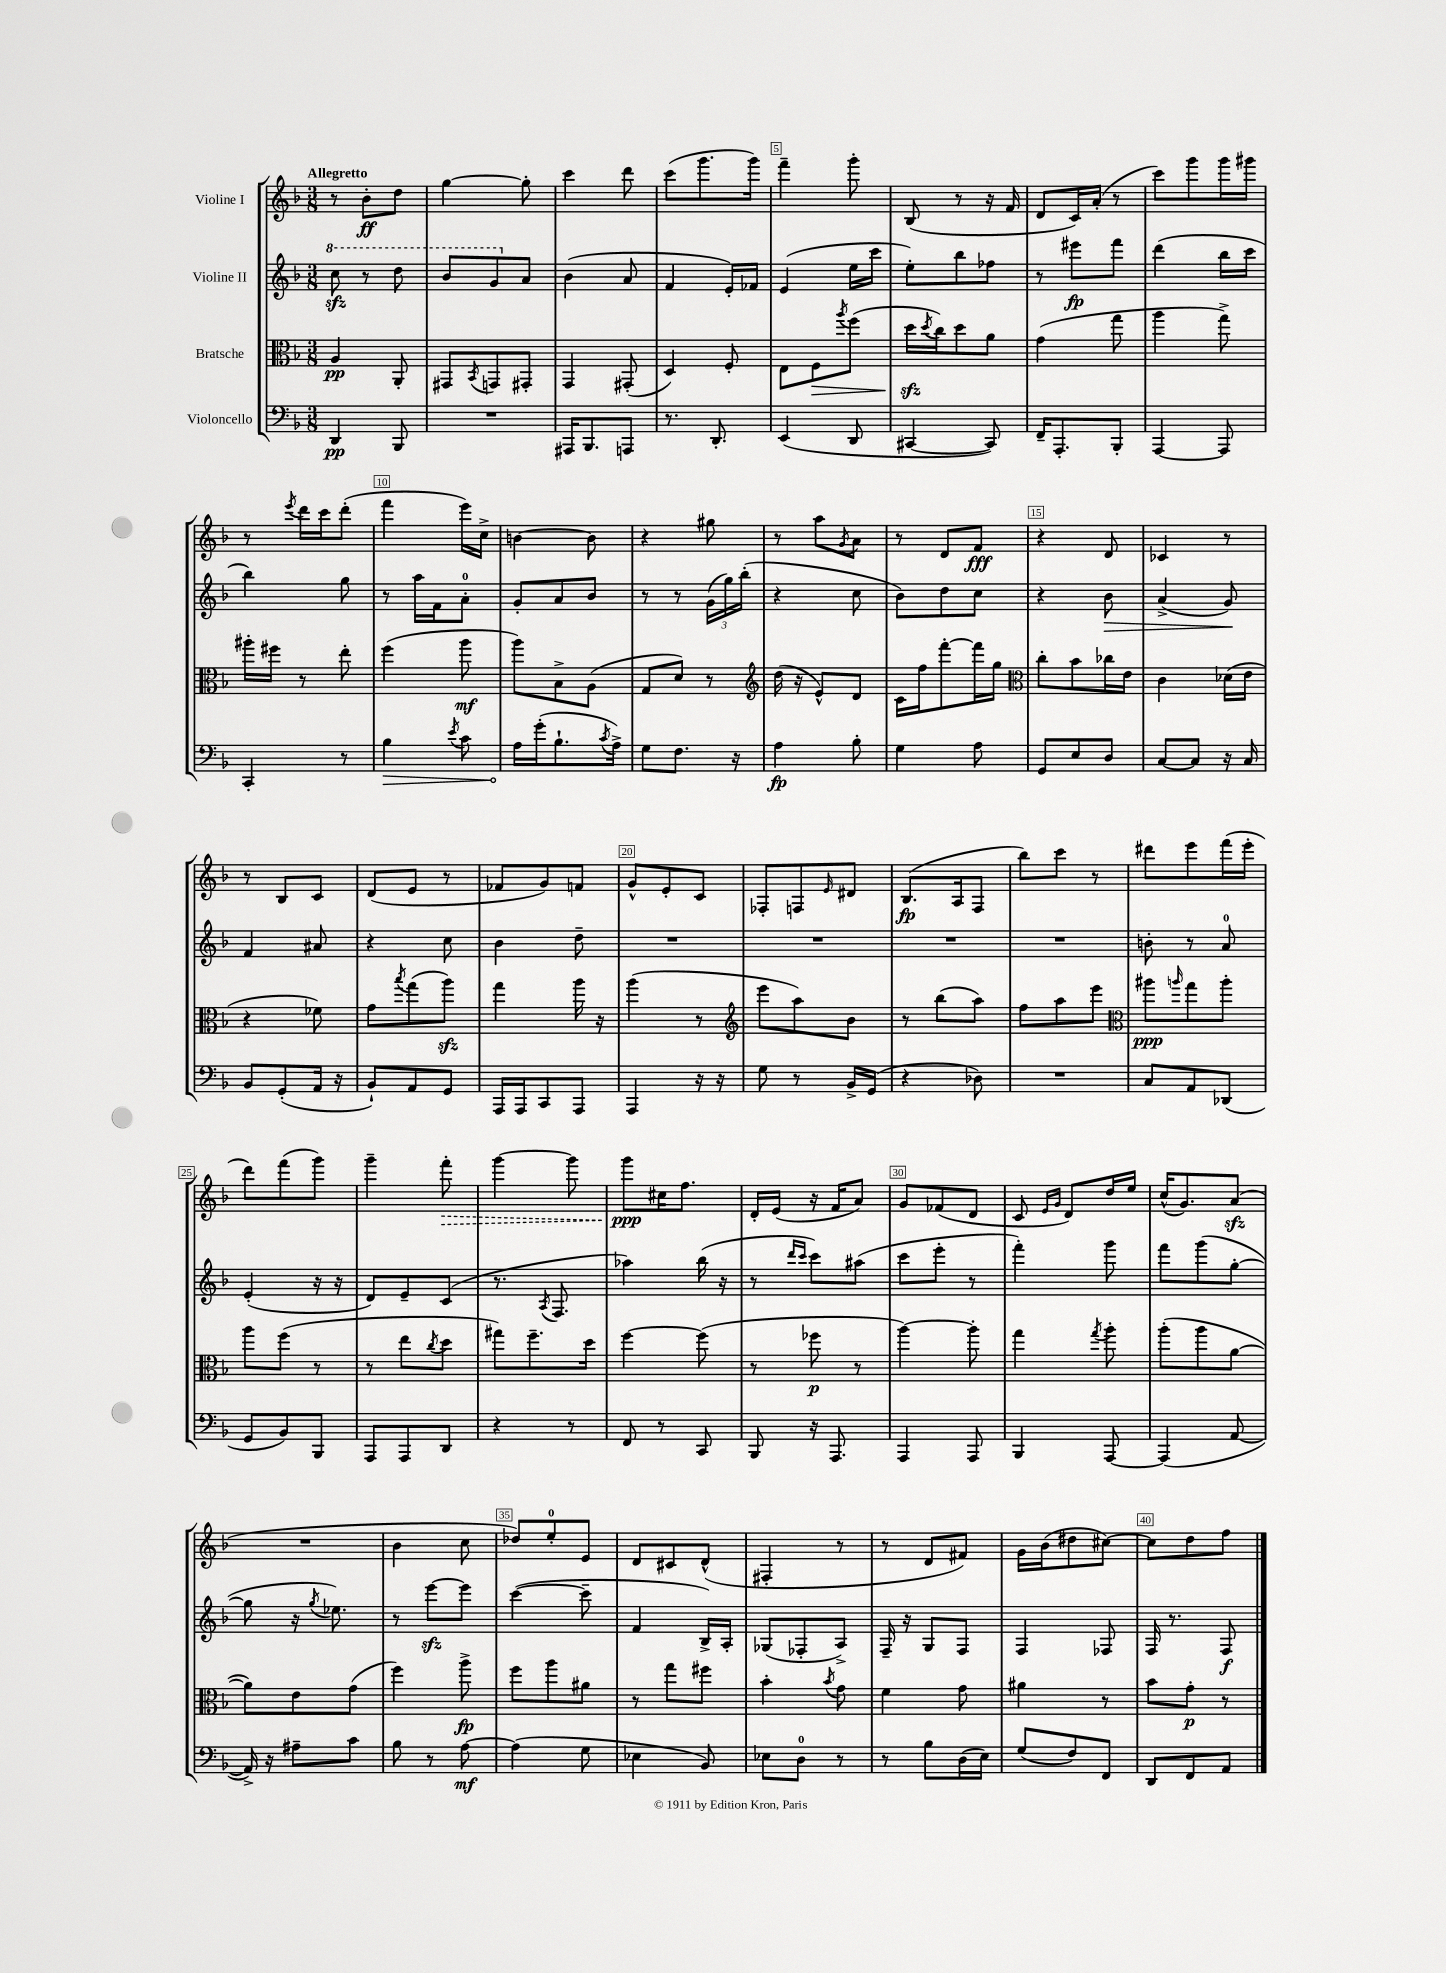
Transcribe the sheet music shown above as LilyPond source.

<<
\new StaffGroup <<
\new Staff = "s0" \with { instrumentName = "Violine I" } {
    \clef treble \key f \major \numericTimeSignature \time 3/8 \tempo "Allegretto"
    r8 bes'8-.\ff d''8 |
    g''4~ g''8-. |
    c'''4 d'''8 |
    c'''8( g'''8. g'''16) |
    f'''4-- g'''8-. |
    bes8( r8 r16 f'16 |
    d'8 c'16) a'16-.( r8 |
    c'''8) g'''8 g'''16 gis'''16 |
    r8 \acciaccatura { e'''8 } d'''16 c'''16 d'''8-.( |
    f'''4 e'''16) c''16-> |
    b'4~ b'8 |
    r4 gis''8 |
    r8 a''8 \acciaccatura { g'8 } a'8 |
    r8 d'8 f'8\fff |
    r4 d'8 |
    ces'4 r8 |
    r8 bes8 c'8 |
    d'8( e'8 r8 |
    fes'8 g'8) f'8 |
    g'8-^ e'8-. c'8 |
    fes8-. f8 \grace { e'16 } dis'8 |
    bes8.\fp( a16 f8 |
    bes''8) c'''8 r8 |
    dis'''8 e'''8 f'''16( e'''16-. |
    d'''8) f'''8( g'''8) |
    g'''4-- \once \override Hairpin.style = #'dashed-line f'''8-.\> |
    g'''4~ g'''8 |
    g'''8\ppp\! cis''16 f''8. |
    d'16-. e'16( r16 f'16 a'8) |
    g'8 fes'8( d'8 |
    c'8 \grace { e'16 g'16 } d'8) d''16 e''16 |
    c''16-^( g'8.) a'8\sfz( |
    R4. |
    bes'4 c''8 |
    des''8) e''8-0-. e'8 |
    d'8 cis'8 d'8-^( |
    fis4-. r8 |
    r8 d'8 fis'8) |
    g'16 bes'16( dis''8 cis''8~) |
    cis''8 d''8 f''8 \bar "|." |
}
\new Staff = "s1" \with { instrumentName = "Violine II" } {
    \clef treble \key f \major \numericTimeSignature \time 3/8
    \ottava #1 c'''8\sfz r8 d'''8 |
    bes''8 g''8 \ottava #0 a'8 |
    bes'4( a'8 |
    f'4 e'16-.) fes'16 |
    e'4( e''16 c'''16 |
    e''8-.) bes''8 fes''8 |
    r8 eis'''8\fp f'''8 |
    d'''4( bes''16 c'''16 |
    bes''4) g''8 |
    r8 a''16 f'16 a'8-0-. |
    g'8-. a'8 bes'8 |
    r8 r8 \tuplet 3/2 { g'16( g''16) bes''16-.( } |
    r4 c''8 |
    bes'8) d''8 c''8 |
    r4 bes'8\> |
    a'4->( g'8\!) |
    f'4 ais'8 |
    r4 c''8 |
    bes'4 d''8-- |
    R4. |
    R4. |
    R4. |
    R4. |
    b'8-. r8 a'8-0 |
    e'4-.( r16 r16 |
    d'8) e'8-- c'8( |
    r8. \acciaccatura { a8 } f8. |
    aes''4) bes''16( r16 |
    r8 \grace { d'''16 c'''16 } c'''8) ais''8( |
    c'''8 e'''8-. r8 |
    f'''4-.) g'''8 |
    f'''8 g'''8( g''8~-. |
    g''8 r16 \acciaccatura { g''8 } ees''8.) |
    r8 e'''8~\sfz e'''8 |
    c'''4~( c'''8-- |
    f'4 bes16->) a16-. |
    ges8( fes8-. a8->) |
    f16-- r16 g8 f8 |
    f4 fes8 |
    f16 r8. f8\f \bar "|." |
}
\new Staff = "s2" \with { instrumentName = "Bratsche" } {
    \clef alto \key f \major \numericTimeSignature \time 3/8
    a4\pp a,8-. |
    gis,8 \acciaccatura { bes,8 } g,8 gis,8-. |
    g,4 gis,8-.( |
    d4) f8-. |
    e8 f8\> \acciaccatura { a''8 } f''8( |
    d''16\sfz\! \acciaccatura { d''8 } c''16) d''8 a'8 |
    g'4( g''8 |
    a''4 g''8->) |
    ais''16-. fis''16 r8 e''8-. |
    f''4( a''8\mf |
    a''8) bes8-> a8( |
    g8 d'8) r8 |
    \clef treble d''16( r16 e'8-^) d'8 |
    c'16 f''16 f'''8~-. f'''16 g''16 |
    \clef alto c''8-. bes'8 ces''16 e'16 |
    c'4 des'16( e'16 |
    r4 fes'8) |
    g'8 \acciaccatura { bes''8 } g''8( a''8\sfz) |
    g''4 a''16 r16 |
    a''4( r8 |
    \clef treble e'''8 a''8) bes'8 |
    r8 bes''8( a''8) |
    f''8 a''8 e'''8 |
    \clef alto ais''8\ppp \grace { a''16 } g''8 a''8-. |
    a''8 f''8( r8 |
    r8 e''8 \acciaccatura { c''8 } d''8 |
    gis''8) f''8.-- d''16 |
    f''4~ f''8( |
    r8 fes''8\p r8 |
    a''4~) a''8-. |
    g''4 \acciaccatura { g''8 } a''8-. |
    a''8-.( a''8 a'8~ |
    a'8) e'8 g'8( |
    f''4) a''8->\fp |
    f''8 a''8 ais'8 |
    r8 g''8 fis''8 |
    bes'4-. \acciaccatura { bes'8 } g'8 |
    f'4 g'8 |
    ais'4 r8 |
    bes'8 g'8-.\p r8 \bar "|." |
}
\new Staff = "s3" \with { instrumentName = "Violoncello" } {
    \clef bass \key f \major \numericTimeSignature \time 3/8
    d,4\pp bes,,8 |
    R4. |
    ais,,16 bes,,8. a,,8 |
    r8. d,8.-. |
    e,4( d,8 |
    cis,4~ cis,8) |
    f,16-- a,,8.-. bes,,8-. |
    a,,4~ a,,8 |
    c,4-. r8 |
    \once \override Hairpin.circled-tip = ##t bes4\> \acciaccatura { e'8 } c'8 |
    a16\! g'16-.( bes8.-! \acciaccatura { c'8 } a16->) |
    g8 f8. r16 |
    a4\fp bes8-. |
    g4 a8 |
    g,8 e8 d8 |
    c8~ c8 r16 c16 |
    bes,8 g,8-.( a,16 r16 |
    bes,8-!) a,8 g,8 |
    a,,16 a,,16 c,8 a,,8 |
    a,,4 r16 r16 |
    g8 r8 bes,16-> g,16( |
    r4 des8) |
    R4. |
    c8 a,8 des,8( |
    g,8 bes,8) bes,,8 |
    a,,8 a,,8 d,8 |
    r4 r8 |
    f,8 r8 c,8 |
    bes,,8 r16 a,,8. |
    a,,4 a,,8 |
    bes,,4 a,,8~ |
    a,,4( a,8~ |
    a,16->) r16 ais8-- c'8 |
    bes8 r8 a8~\mf |
    a4( g8 |
    ees4 bes,8) |
    ees8 d8-0 r8 |
    r8 bes8 d16( e16) |
    g8( f8) f,8 |
    d,8 f,8 a,8 \bar "|." |
}
>>
>>
\layout { \context { \Score \override BarNumber.break-visibility = ##(#f #t #t) barNumberVisibility = #(every-nth-bar-number-visible 5) \override BarNumber.stencil = #(make-stencil-boxer 0.1 0.3 ly:text-interface::print) } }
